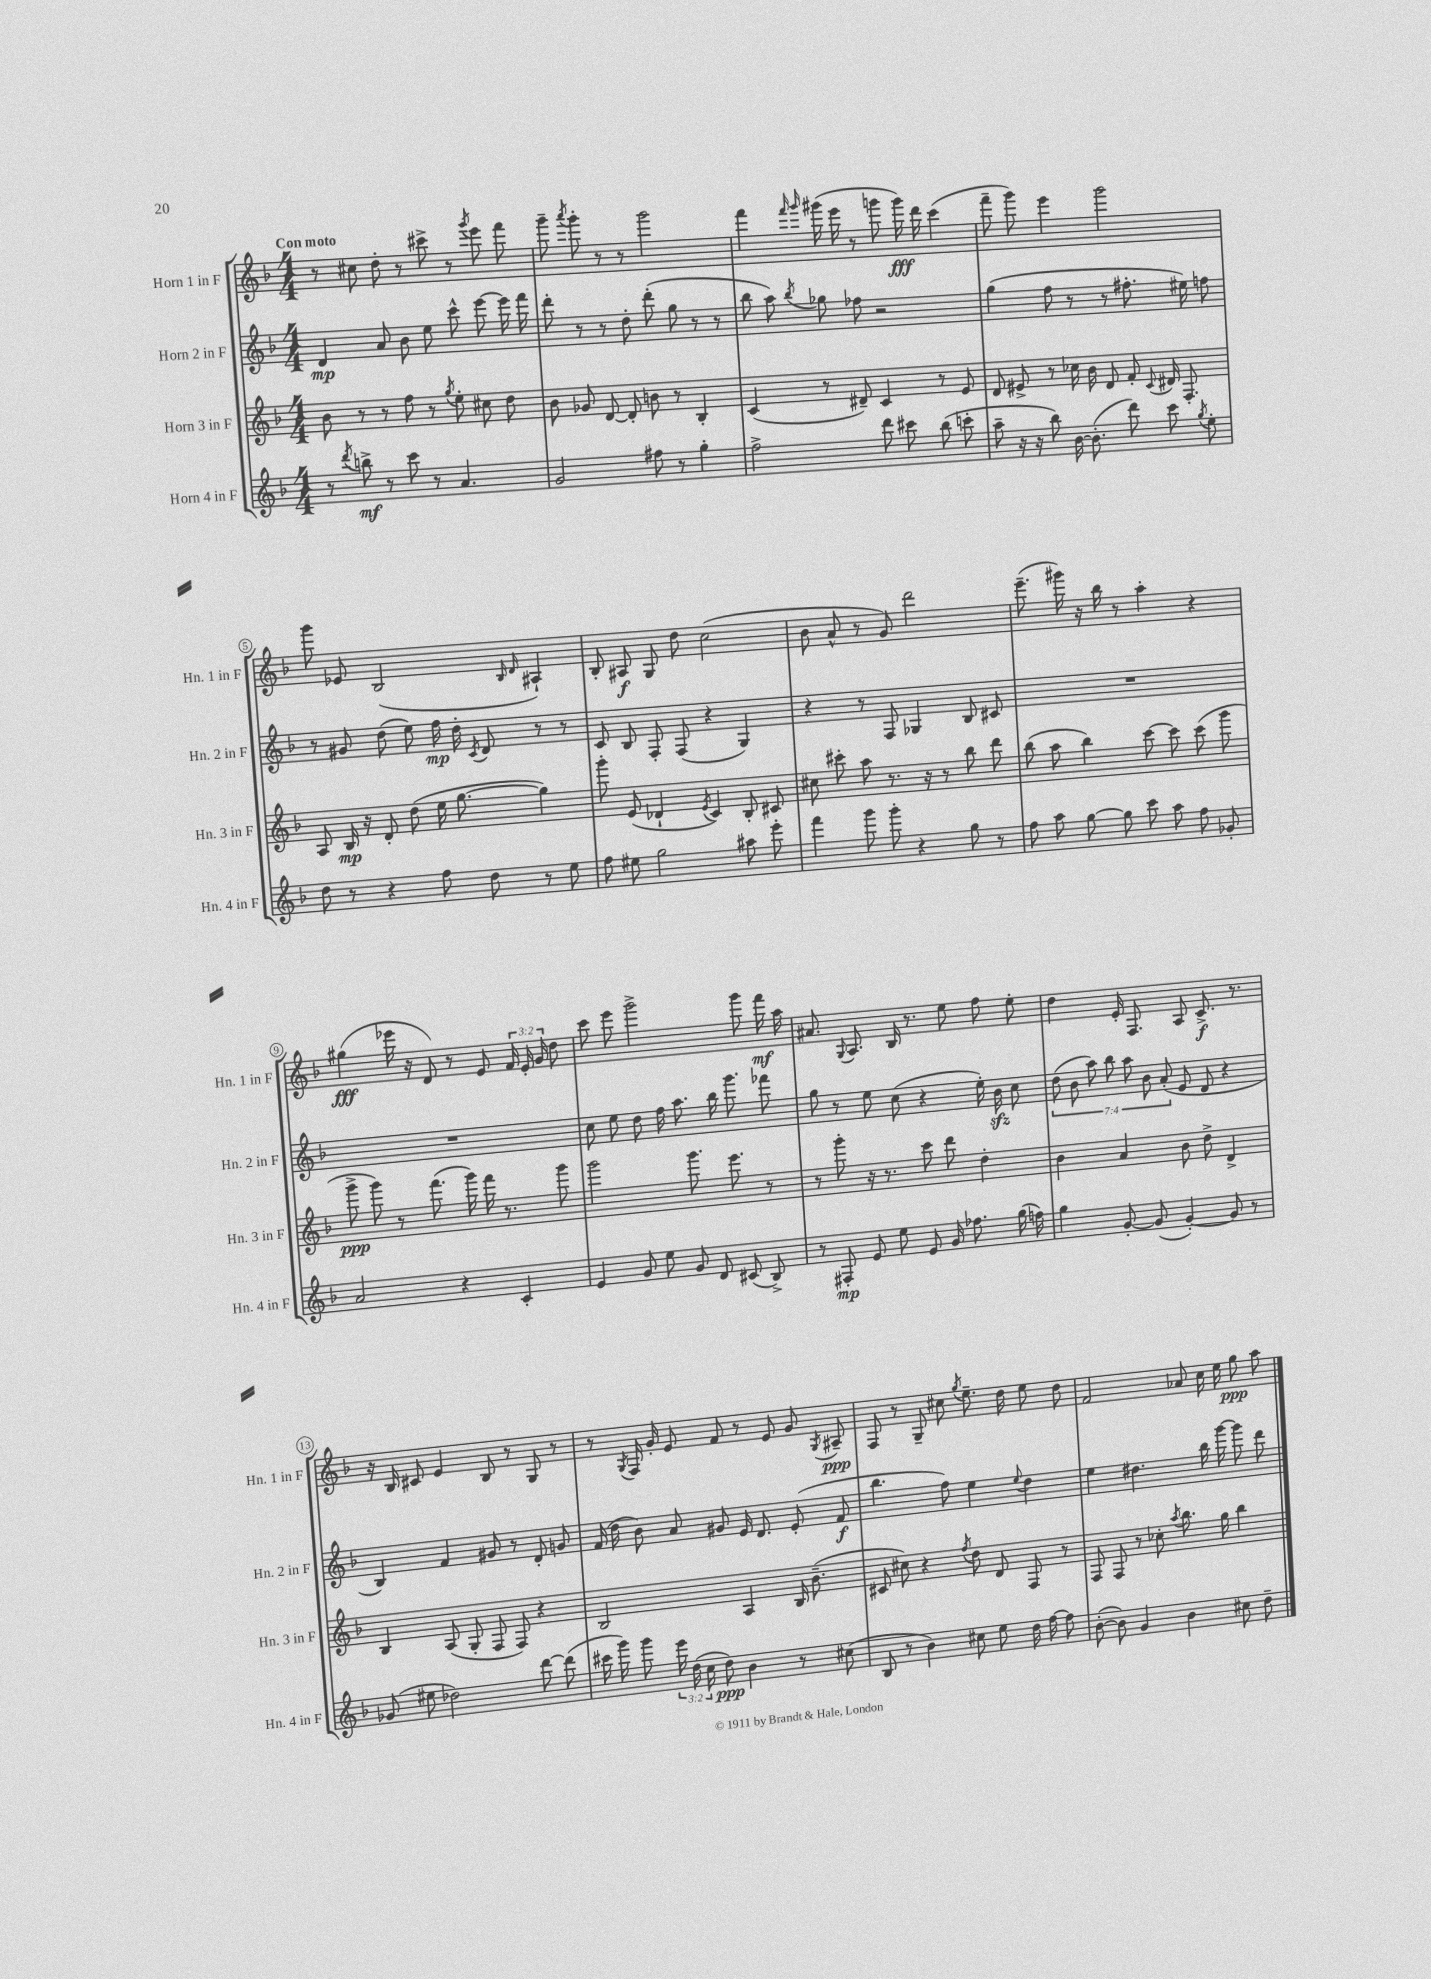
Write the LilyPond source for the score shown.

<<
\new StaffGroup <<
\new Staff = "s0" \with { instrumentName = "Horn 1 in F" shortInstrumentName = "Hn. 1 in F" } {
    \clef treble \key f \major \numericTimeSignature \time 4/4 \override Staff.TupletNumber.text = #tuplet-number::calc-fraction-text \tempo "Con moto"
    \autoBeamOff r8 cis''8 d''8-. r8 cis'''8-> r8 \acciaccatura { g'''8 } e'''8 f'''8 |
    g'''8-- \acciaccatura { a'''8 } g'''8-. r8 r8 g'''2 |
    f'''4 \grace { f'''16 g'''16 } gis'''16( e'''16 r8 g'''8 g'''16\fff) d'''16 c'''4( |
    f'''8-- g'''8) e'''4 g'''2 |
    g'''8 ees'8 bes2( \grace { bes16 d'16 } ais4-!) |
    bes8-. ais8\f g8 d''8 c''2( |
    bes'8 a'8-^ r8 g'8) d'''2 |
    e'''8.--( gis'''16) r16 bes''16 r8 a''4-. r4 |
    gis''4\fff( ees'''16 r16 d'8) r8 e'8 \tuplet 3/2 { f'16 e'16-. g'16 } d''8 |
    c'''8 e'''8 g'''2-> g'''8 f'''16\mf a''16 |
    ais'8. \appoggiatura { g8 } a8. bes16 r8. e''8 f''8 e''8-. |
    d''4 e'16-. f8. a8 c'8.->\f r8. |
    r16 bes16 cis'8 e'4 bes8 r8 g8 r8 |
    r8 \acciaccatura { g8 } f16 g'16-. e'8 f'8 r8 e'8 g'8 \acciaccatura { g8 } ais8--\ppp |
    f8 r8 g8-- cis''8 \acciaccatura { g''8 } e''8.-- d''16 e''8 d''8 |
    f'2 aes'8 c''16 e''16 g''8\ppp a''8 \bar "|." |
}
\new Staff = "s1" \with { instrumentName = "Horn 2 in F" shortInstrumentName = "Hn. 2 in F" } {
    \clef treble \key f \major \numericTimeSignature \time 4/4 \override Staff.TupletNumber.text = #tuplet-number::calc-fraction-text
    \autoBeamOff d'4\mp a'8 bes'8 e''8 c'''8-^ e'''8~ e'''16 f'''16 |
    d'''8-. r8 r8 d''8-. d'''8-.( g''8 r8 r8 |
    bes''8 a''8) \acciaccatura { bes''8 } ges''8 fes''8 r2 |
    g''4( f''8 r8 r8 fis''8.-. eis''16) f''8 |
    r8 gis'8 d''8( e''8) f''16\mp d''16-. \acciaccatura { c'8 } d'8 r8 r8 |
    c'8 bes8 f8-. f8( r4 g4) |
    r4 r8 f8 ges4 bes8 cis'8 |
    R1 |
    R1 |
    c''8 e''8 d''8 f''16 a''8. bes''16 g'''8. fes'''8 |
    g''8 r8 e''8 c''8( r4 e''16-.) bes'16\sfz c''8 |
    \tuplet 7/4 { d''8( bes'8 a''8) bes''8 a''8 bes'8 a'8-.( } e'8 d'8 r4 |
    bes4) f'4 gis'8 r8 d'8-. g'8 |
    f'16( d''16 bes'8) a'8 gis'8 e'16 d'8. e'8-.( f'8\f |
    bes''4. f''8) e''4 \appoggiatura { e''8 } d''4 |
    e''4 dis''4. bes''16 g'''16~ g'''8 d'''8 \bar "|." |
}
\new Staff = "s2" \with { instrumentName = "Horn 3 in F" shortInstrumentName = "Hn. 3 in F" } {
    \clef treble \key f \major \numericTimeSignature \time 4/4
    \autoBeamOff bes'8 r8 r8 f''8 r8 \acciaccatura { g''8 } e''8-. cis''8 d''8 |
    bes'8 ges'8 d'8~ d'8-. b'8 r8 bes4-. |
    c'4( r8 dis'8--) c'4 r8 e'8 |
    d'8 eis'8-> r8 ces''16 bes'16 d'8 f'8-. \appoggiatura { c'8 } dis'16 f8.-. |
    a8 bes16\mp r16 d'8-. d''8( e''16 g''8.~ g''4) |
    g'''8-. e'8( des'4-! \acciaccatura { e'8 } c'4) bes8-. cis'8 |
    cis''8 cis'''8-. a''8 r8. r16 r8 bes''8 d'''8 |
    bes''8( a''8 bes''4) c'''8~ c'''8 c'''8( g'''8 |
    g'''8->\ppp g'''8) r8 f'''8.( g'''16) f'''16 r8. g'''8 |
    g'''2 g'''8. e'''8. r8 |
    r8 g'''8-. r16 r8. c'''8 d'''8 d''4-. |
    bes'4 a'4 bes'8 d''8-> d'4-> |
    bes4 a8( g8-. f8 f8) r4 |
    bes2 a4 bes16 bes'8.--( |
    cis'8 cis''8) r4 \acciaccatura { f''8 } d''8 d'8 f8 r8 |
    f8 f8 r8 ces''8-. \acciaccatura { a''8 } bes''8. g''16 bes''4 \bar "|." |
}
\new Staff = "s3" \with { instrumentName = "Horn 4 in F" shortInstrumentName = "Hn. 4 in F" } {
    \clef treble \key f \major \numericTimeSignature \time 4/4 \override Staff.TupletNumber.text = #tuplet-number::calc-fraction-text
    \autoBeamOff r8 \acciaccatura { d'''8 } b''8->\mf r8 c'''8 r8 a'4. |
    g'2 fis''8 r8 g''4-. |
    f''2-> d'''8 cis'''8 bes''8( c'''8-. |
    a''8-- r16 r16 bes''8) bes'16~ bes'8.-.( d'''8) c'''8 \acciaccatura { g''8 } e''8-. |
    d''8 r8 r4 f''8 d''8 r8 e''8 |
    f''8 eis''8 g''2 ais''8 e'''8-. |
    f'''4 g'''8 g'''8-. r4 g''8 r8 |
    f''8 a''8 g''8~ g''8 c'''8 a''8 f''8 ges'8-. |
    a'2 r4 c'4-. |
    e'4 g'8 e''8 g'8 d'8 cis'8( bes8->) |
    r8 fis8-.\mp e'8 e''8 e'8 g'16 fes''8. g''16( f''16) |
    g''4 g'8~-. g'8( g'4~-.) g'8 r8 |
    ges'8( eis''8 des''2) d'''8~ d'''8( |
    cis'''16 g'''16) g'''8 \tuplet 3/2 { e'''16 d''16( c''16 } d''8\ppp) bes'4 r8 cis''8( |
    bes8 r8 bes'4) cis''8 e''8 d''16 f''16~ f''8 |
    bes'8~-.( bes'8) g'4 bes'4 cis''8 d''8-- \bar "|." |
}
>>
>>
\layout { \context { \Score \override BarNumber.stencil = #(make-stencil-circler 0.1 0.3 ly:text-interface::print) } }
